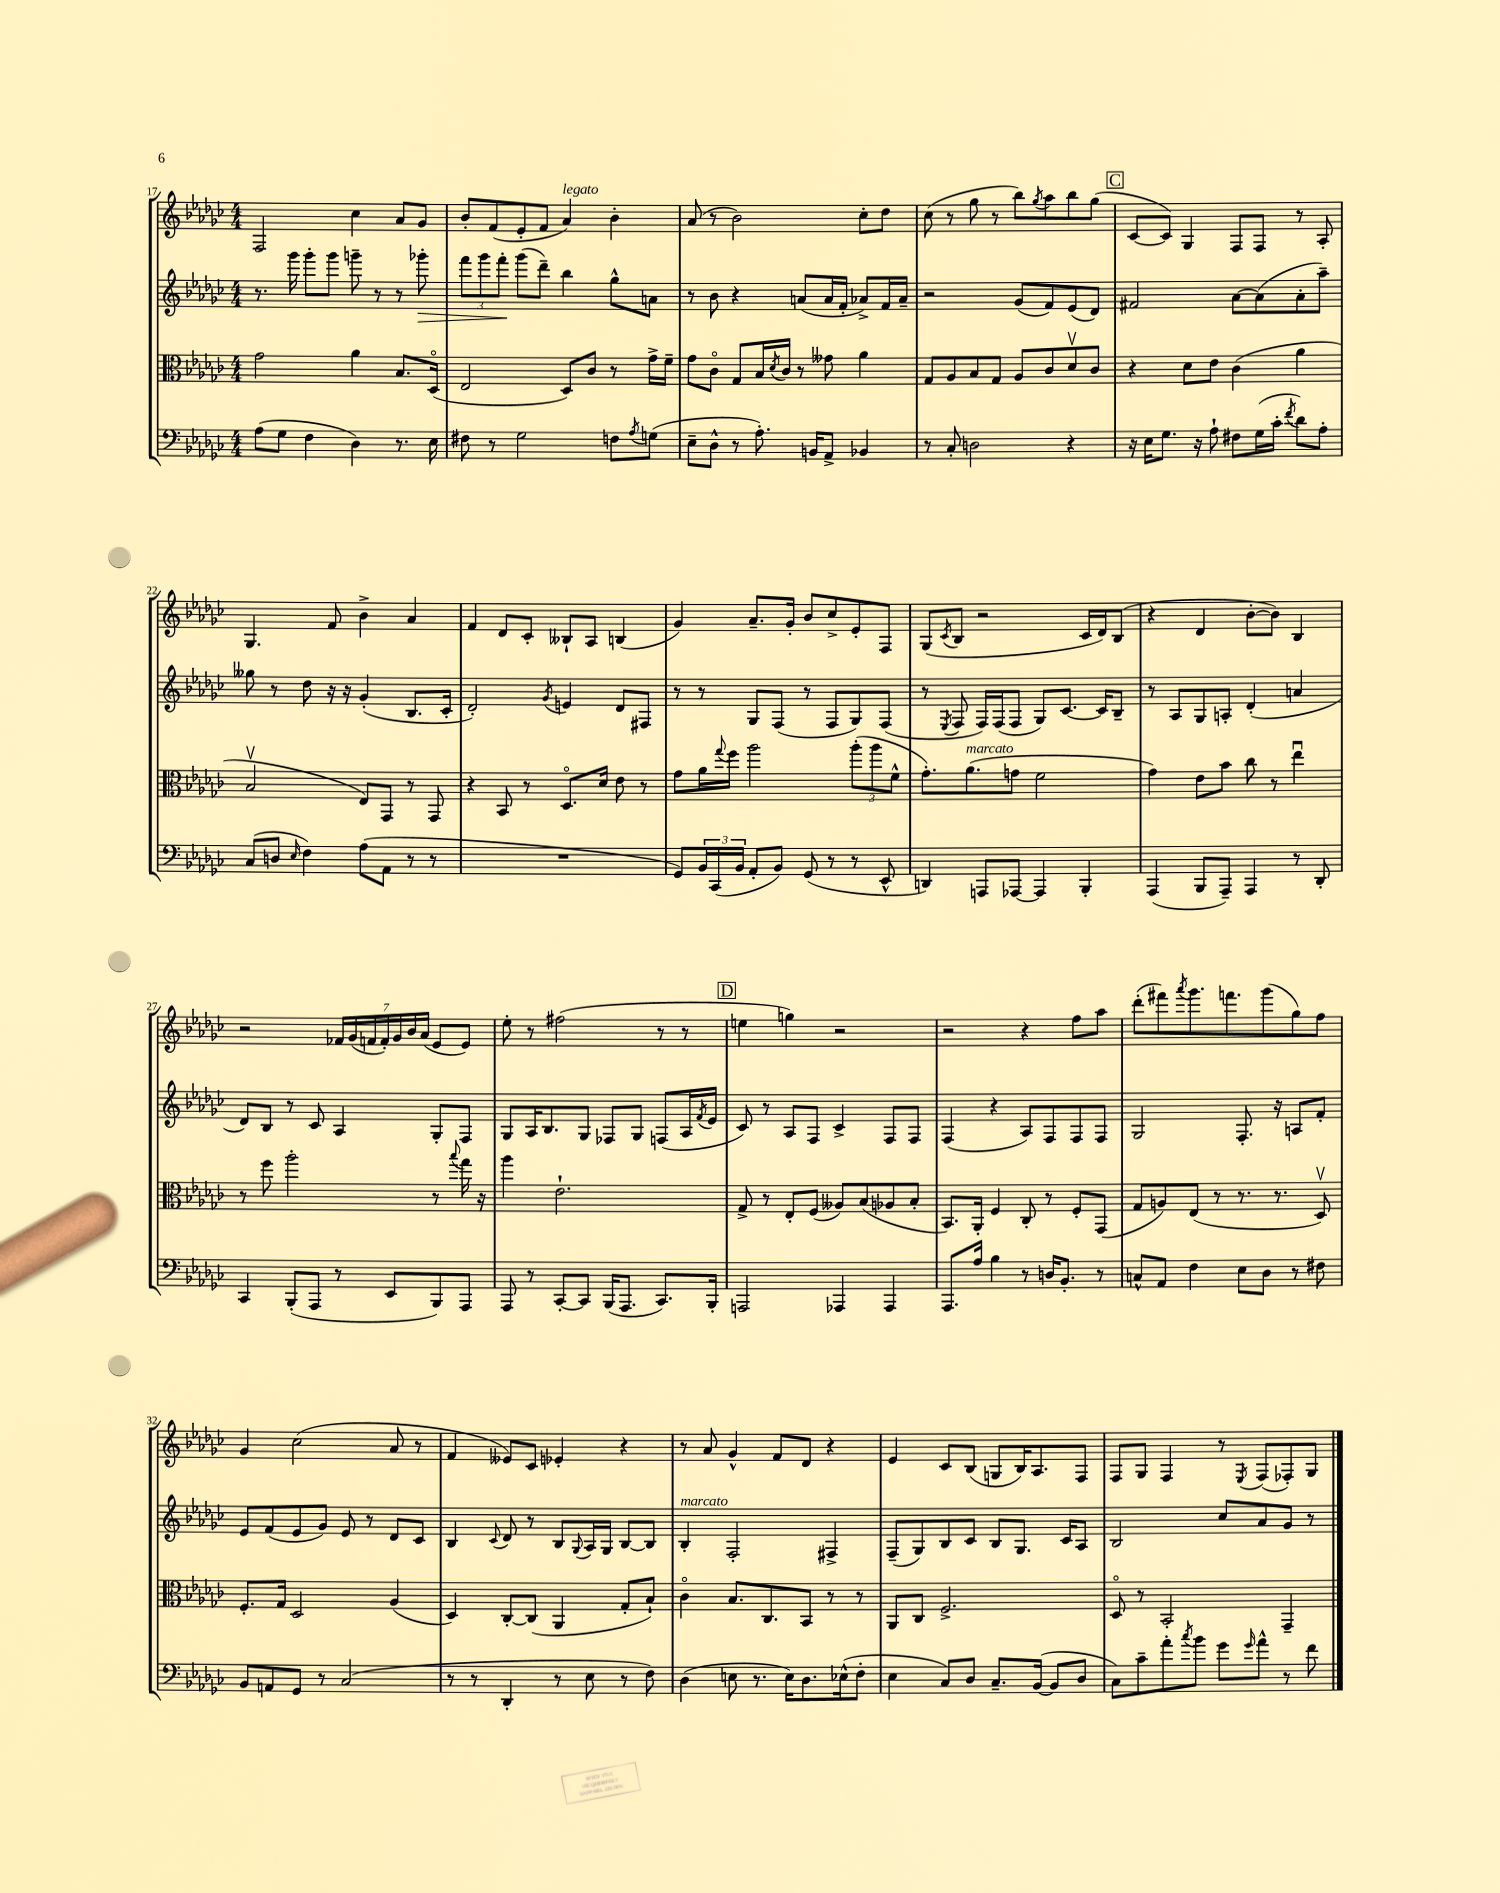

**kern	**kern	**kern	**kern
*staff4	*staff3	*staff2	*staff1
*clefF4	*clefC3	*clefG2	*clefG2
*k[b-e-a-d-g-c-]	*k[b-e-a-d-g-c-]	*k[b-e-a-d-g-c-]	*k[b-e-a-d-g-c-]
*M4/4	*M4/4	*M4/4	*M4/4
(8A-	2g-	8.r	2F
8G-	.	.	.
.	.	16ggg-	.
4F	.	8ggg-'	.
.	.	8ggg-	.
4D-)	4a-	8ggg~	4cc-
.	.	8r	.
8.r	8.B-	8r	8a-
.	.	8ggg-'	8g-
16E-	(16D-o	.	.
=	=	=	=
8F#	2E-	12fff	8b-'
.	.	12ggg-	.
8r	.	.	(8f
.	.	12fff'	.
2G-	.	(8ggg-	8e-'
.	.	8ddd-~)	8f
.	8D-)	4bb-	4a-)
.	8c-	.	.
8F	8r	8gg-^^	4b-'
8qA-	.	.	.
(8G	16g-^	8a	.
.	16f~	.	.
=	=	=	=
8E-~	8g-	8r	(8a-
8D-^^	8c-o	8b-	8r
8r	8G-	4r	2b-)
8.A-')	16B-	.	.
.	8qd-	.	.
.	16c-	.	.
.	8r	(8a	.
16BB	.	.	.
8AA-^	8g--	16a	.
.	.	16f'	.
4BB-	4a-	8a-^)	8cc-'
.	.	16f	8dd-
.	.	16a-~	.
=	=	=	=
8r	8G-	2r	(8cc-
8C-'	8A-	.	8r
2D	8B-	.	8gg-
.	8G-	.	8r
.	8A-	(8g-	8bb-)
.	.	.	8qgg-
.	8c-	8f)	8aa-
4r	8d-v	(8e-	8bb-
.	8c-	8d-)	(8gg-
=	=	=	=
16r	4r	2f#	[8c-
16E-	.	.	.
8.G-	.	.	8c-])
.	8d-	.	4G-
16r	.	.	.
8A-`	8e-	.	.
8F#	(4c-	[8a-	8F
(16G-	.	(8a-]	8F
16c-'	.	.	.
8qf	.	.	.
8d-)	4a-	8a-'	8r
8A-'	.	8aa-~)	8A-'
=	=	=	=
(8C-	2B-v	8gg--	4.G-
8D	.	8r	.
16qqE-	.	.	.
4F)	.	8dd-	.
.	.	16r	8f
.	.	16r	.
(8A-	8E-)	(4g-'	4b-^
8AA-	8GG-	.	.
8r	8r	8.B-	4a-
8r	8GG-	.	.
.	.	16c-'	.
=	=	=	=
1r	4r	2d-')	4f
.	8BB-	.	8d-
.	8r	.	8c-'
.	.	8qg-	.
.	8.D-o	4e	8B--`
.	.	.	8A-
.	16d-	.	.
.	8e-	8d-	(4B
.	8r	8F#	.
=	=	=	=
8GG-)	8g-	8r	4g-)
24BB-	16a-	8r	.
(24CC-	.	.	.
.	8qqgg-	.	.
.	16ff	.	.
24BB-	.	.	.
8AA-'	2aa-	8G-	8.a-~
8BB-)	.	(8F	.
.	.	.	16g-'
(8GG-	.	8r	8b-
8r	.	8F	8cc-^
8r	(12aa-'	8G-)	8e-'
.	12aa-	.	.
8EE-^^	.	(8F	8F
.	12f^^	.	.
=	=	=	=
4DD)	8.g-')	8r	(8G-
.	.	8qE-	8qc-
.	.	8F	8B-
.	(8.a-	.	.
8AAA	.	16F)	2r
.	.	(16F	.
[8AAA-	8g	8F	.
4AAA-]	2f	8G-)	.
.	.	[8.c-	.
4BBB-'	.	.	16c-
.	.	16c-]	16d-)
.	.	8B-~	(8B-
=	=	=	=
(4AAA-	4g-)	8r	4r
.	.	8A-	.
8BBB-	8e-	8G-	4d-
8AAA-~)	8b-	8A'	.
4AAA-	8cc-	(4d-'	[8b-'
.	8r	.	8b-])
8r	4ee-u	4a	4B-
8DD-'	.	.	.
=	=	=	=
4CC-	8r	8d-)	2r
.	8ff	8B-	.
(8BBB-'	2aa-'	8r	.
8AAA-	.	8c-	.
8r	.	4A-	28f-
.	.	.	(28g-
.	.	.	28f
.	.	.	28f')
8EE-	.	.	.
.	.	.	28g-
.	.	.	28b-
.	.	.	(28a-
8BBB-)	8r	8G-'	8e-
.	8qqbb-	.	.
8AAA-	16gg-	8F	8e-)
.	16r	.	.
=	=	=	=
8AAA-	4aa-	8G-	8ee-'
8r	.	16A-	8r
.	.	8.B-	.
[8CC-'	2.e-`	.	(2ff#
8CC-]	.	8G-	.
(16BBB-	.	8F-	.
8.AAA-	.	.	.
.	.	8G-	.
8.CC-)	.	(8F	8r
.	.	16A-	8r
.	.	8qf	.
16BBB-'	.	16e-	.
=	=	=	=
2AAA	8G-^	8c-)	4ee
.	8r	8r	.
.	8E-'	8A-	4gg)
.	(8F	8F	.
4AAA-	8A--)	4c-^	2r
.	(8B-	.	.
4AAA-	8A-	8F	.
.	8B-'	8F	.
=	=	=	=
8.AAA-	8.BB-)	(4F	2r
16A-	16AA-'	.	.
4B-	4F	4r	.
8r	8C-'	8A-)	4r
16D	8r	8F	.
8.BB-'	.	.	.
.	8F'	8F	8ff
8r	(8GG-	8F	8aa-
=	=	=	=
8C^^	8G-	2G-	(8ddd-'
8AA-	8A)	.	8fff#)
.	.	.	8qaaa-
4F	(8E-	.	8.ggg-
.	8r	.	.
.	.	.	8.fff
8E-	8.r	8.F'	.
8D-	.	.	(8ggg-
.	8.r	16r	.
8r	.	8A	8gg-)
8F#	8D-v)	8f'	8ff
=	=	=	=
8BB-	8.F'	8e-	4g-
8AA	.	(8f	.
.	16G-	.	.
8GG-	2D-	8e-	(2cc-
8r	.	8g-)	.
(2C-	.	8e-	.
.	.	8r	.
.	(4A-	8d-	8a-
.	.	8c-	8r
=	=	=	=
8r	4D-)	4B-	4f
8r	.	.	.
.	.	8qqc-	.
4DD-'	[8C-'	8d-	8e--)
.	(8C-]	8r	8c-
8r	4AA-	8B-	4e-'
.	.	8qqG-	.
8E-	.	16A-	.
.	.	16G-	.
8r	8G-'	[8B-	4r
8F)	8B-`)	8B-]	.
=	=	=	=
(4D-	4c-o	4B-'	8r
.	.	.	8a-
8E	8.B-	2F'	4g-^^
8.r	.	.	.
.	8.C-	.	.
.	.	.	8f
16E)	.	.	.
8.D-	8BB-	.	8d-
.	8r	4F#^	4r
(16E-^^	.	.	.
8F'	8r	.	.
=	=	=	=
4E-	8AA-	(8F~	4e-
.	8C-	8G-)	.
8C-)	2.F^	8B-	8c-
8D-	.	8c-	(8B-
8.C-~	.	8B-	8G
.	.	8.G-	16B-)
([16BB-	.	.	8.A-
8BB-]	.	.	.
.	.	16c-	.
8D-	.	8A-	8F
=	=	=	=
8C-)	8D-o	2B-	8F
8c-~	8r	.	8G-
8a-'	2BB-'	.	4F
8qcc-	.	.	.
8b-	.	.	.
8g-	.	8cc-	8r
16qqg-	.	.	8qE-
8a-^^	.	8a-	(8F
8r	4GG-~	8g-	8F-')
8f	.	8r	8G-
==	==	==	==
*-	*-	*-	*-
